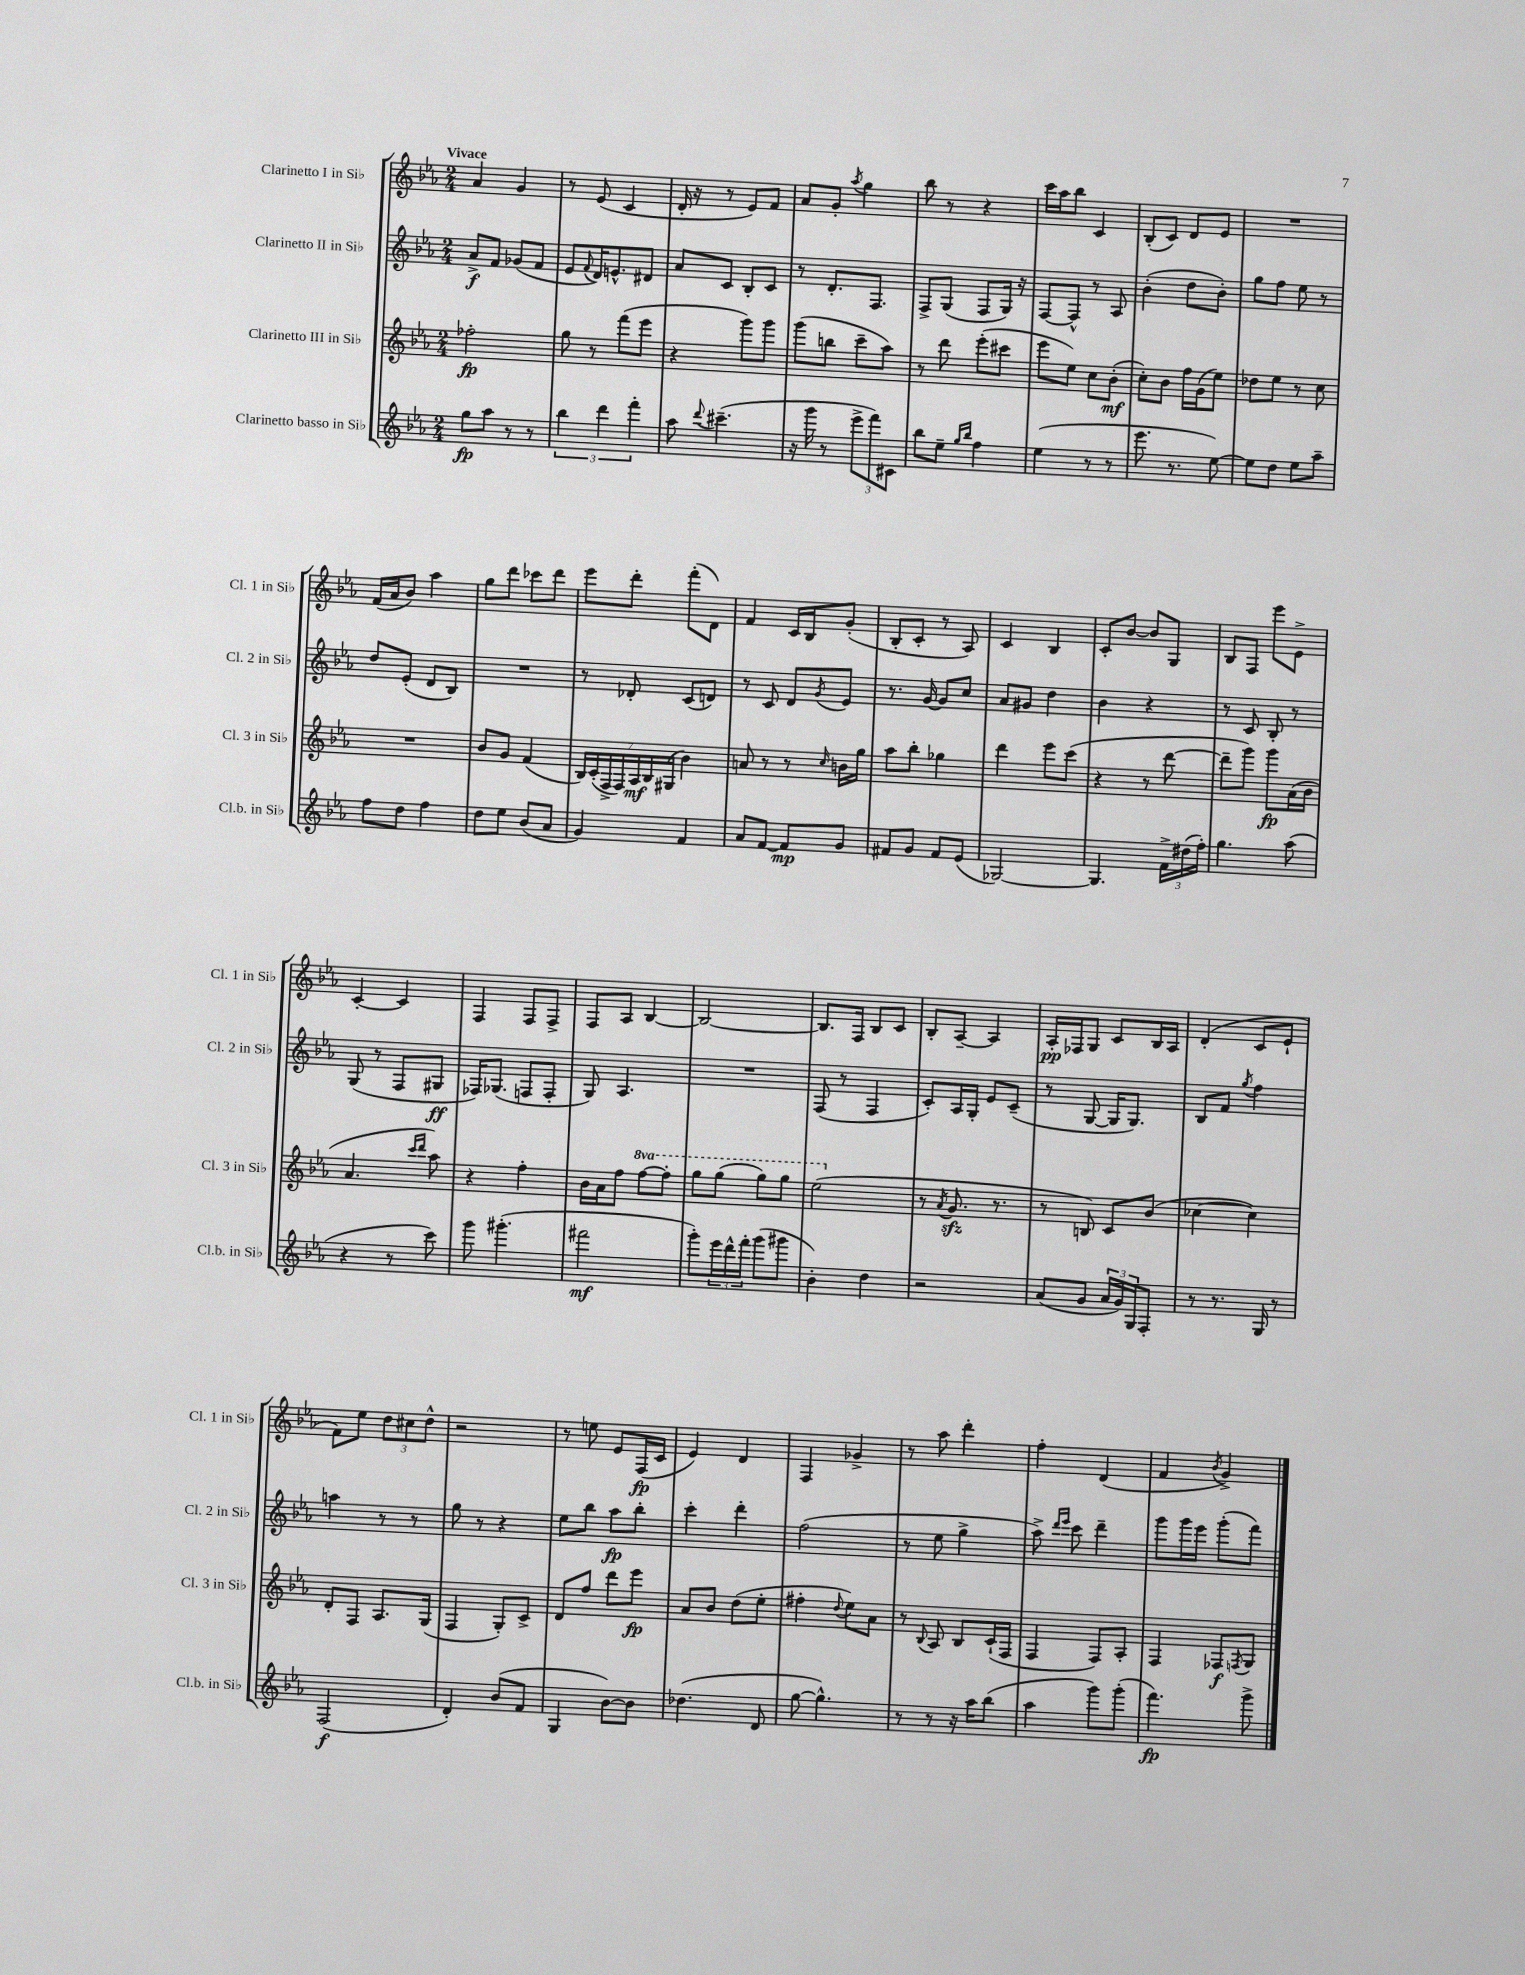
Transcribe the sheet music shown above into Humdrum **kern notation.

**kern	**kern	**kern	**kern
*staff4	*staff3	*staff2	*staff1
*clefG2	*clefG2	*clefG2	*clefG2
*k[b-e-a-]	*k[b-e-a-]	*k[b-e-a-]	*k[b-e-a-]
*M2/4	*M2/4	*M2/4	*M2/4
8gg	2ff-'	8a-^	4a-
8aa-	.	8f	.
8r	.	(8g-	4g
8r	.	8f	.
=	=	=	=
6bb-	8gg	8e-	8r
.	.	8qqf	.
.	8r	16d)	(8e-
6ddd	.	.	.
.	.	8.e^^	.
.	(8fff	.	4c
6fff'	.	.	.
.	8eee-	8d#	.
=	=	=	=
8aa-	4r	8a-	16d'
.	.	.	16r
8qqddd	.	.	.
(4.ccc#~	.	8c	8r
.	8ggg)	8B-'	8e-)
.	8ggg	8c	8f
=	=	=	=
16r	(8ggg	8r	8a-
16ggg	.	.	.
8r	8bb	8.d'	8g'
.	.	.	8qaa-
12eee-^	8ccc~	.	4gg
.	.	8.F	.
12fff)	.	.	.
.	8aa-)	.	.
12c#	.	.	.
=	=	=	=
8bb-	8r	8F^	8bb-
8ee-~	8ddd	(8G	8r
16qqgg	.	.	.
16qqbb-	.	.	.
4ff	(8eee-'	8F	4r
.	8ccc#	16G)	.
.	.	16r	.
=	=	=	=
(4ee-	8eee-	[8F	16ccc
.	.	.	16aa-
.	8ee-)	8F^^]	8bb-
8r	8cc	8r	4c
8r	(8b-'	8A-	.
=	=	=	=
8.eee-	8cc')	(4b-'	(8B-'
.	8b-	.	8c)
8.r	.	.	.
.	16ff	8dd	8d
.	(16g	.	.
[8ee-)	8ee-)	8b-')	8e-
=	=	=	=
8ee-]	8dd-	8gg	2r
8dd	8ee-	8ff	.
8ee-	8r	8ee-	.
8aa-~	8cc	8r	.
=	=	=	=
8ff	2r	8dd	(16f
.	.	.	16a-
8dd	.	(8e-'	8b-)
4ff	.	8d	4aa-
.	.	8B-)	.
=	=	=	=
8dd	8b-	2r	8gg
8ee-	8g	.	8ddd
(8b-	(4f	.	8ccc-
8a-	.	.	8ddd
=	=	=	=
4g)	28B-)	8r	8eee-
.	(28c'	.	.
.	28F^	.	.
.	28F)	.	.
.	.	8d-'	8ddd'
.	28A-	.	.
.	28B-	.	.
.	(28G#	.	.
4f	4b-)	(8c	(8fff'
.	.	8d)	8d)
=	=	=	=
8a-	8a	8r	4f
[8f	8r	8c	.
8f]	8r	8d	16c
.	.	.	16B-
.	16qqcc	8qg	.
8g	16b	8e-	(8g'
.	16gg	.	.
=	=	=	=
8f#	8aa-	8.r	8B-'
8g	8bb-'	.	8c'
.	.	[16g	.
8f#	4gg-	8g]	8r
(8e-	.	8cc	8A-)
=	=	=	=
[2G-)	4ddd	8a-	4c
.	.	8g#	.
.	8eee-	4dd	4B-
.	(8ccc	.	.
=	=	=	=
4.G-]	4r	4b-	8c'
.	.	.	[8b-
.	8r	4r	8b-]
24f^	[8ddd	.	8G
(24dd#	.	.	.
24ff')	.	.	.
=	=	=	=
4.gg	8ddd~]	8r	8B-
.	8ggg)	8c	8F
.	8ggg	8B-'	8eee-
(8aa-	(16a-	8r	8e-^
.	16b-	.	.
=	=	=	=
4r	4.a-	(8G	[4c'
.	.	8r	.
8r	.	8F	4c]
.	16qqccc	.	.
.	16qqddd	.	.
8ccc)	8aa-)	8G#	.
=	=	=	=
8ggg	4r	16F-)	4F
.	.	(8.G-	.
(4.ggg#'	.	.	.
.	4ff'	8F	8F
.	.	8F'	8F^
=	=	=	=
2fff#	16b-	8G)	8F
.	16a-	.	.
.	8ff	4.A-	8A-
.	[8fff	.	[4B-
.	8fff']	.	.
=	=	=	=
8ggg')	8ggg	2r	2B-_
24eee-	(8ggg	.	.
24ddd^^	.	.	.
24fff'	.	.	.
(8ggg	8ggg)	.	.
8ggg#	8ggg	.	.
=	=	=	=
4b-')	(2eee-	(8F	8.B-]
.	.	8r	.
.	.	.	16F
4dd	.	4F	8B-
.	.	.	8c
=	=	=	=
2r	8r	8c')	8B-'
.	8qa-	.	.
.	8.g	16A-	[8A-~
.	.	16G'	.
.	.	8e-	4A-]
.	8.r	.	.
.	.	(8c~	.
=	=	=	=
(8a-	8r	8r	16A-'
.	.	.	16F-
8g	8B)	[8G	8G
24a-	8c	16G]	8c
24g)	.	.	.
.	.	8.G)	.
24G	.	.	.
8F'	(8b-	.	16B-
.	.	.	16A-
=	=	=	=
8r	[4cc-	8B-	(4d'
8.r	.	8f	.
.	.	8qgg	.
.	4cc-])	4ff	8c
16G	.	.	.
8r	.	.	8e-`
=	=	=	=
(2F	8d'	4aa	8f)
.	8F	.	8ee-
.	8.A-	8r	12dd
.	.	.	12cc#
.	.	8r	.
.	.	.	12dd^^
.	(16G	.	.
=	=	=	=
4d')	4F	8gg	2r
.	.	8r	.
(8b-	8G')	4r	.
8f	8c^	.	.
=	=	=	=
4G	8d	8ee-	8r
.	8ff	8bb-	8ee
[8b-)	8ddd	8aa-	8e-
8b-]	8eee-	8bb-'	(16F
.	.	.	16c
=	=	=	=
(4.dd-	8a-	4ccc'	4e-)
.	8b-	.	.
.	(8dd	4ddd'	4d
8d	8ee-'	.	.
=	=	=	=
[8gg	4ff#'	(2ff	4F
4.gg^^])	.	.	.
.	8qqdd	.	.
.	8ee-)	.	4g-^
.	8a-	.	.
=	=	=	=
8r	8r	8r	8r
.	8qqB-	.	.
8r	8A-	8ee-	8aa-
16r	8B-	4gg^	4ddd'
16aa-	.	.	.
(8bb-	(16c`	.	.
.	16F	.	.
=	=	=	=
4aa-	4F	8aa-^)	4ff'
.	.	16qqddd	.
.	.	16qqeee-	.
.	.	8ccc	.
8ggg)	8F)	4ddd~	(4d
(8ggg'	8A-'	.	.
=	=	=	=
4.fff)	4F	8ggg	4f
.	.	16ggg	.
.	.	16eee-	.
.	.	.	8qb-
.	8F-	(8ggg'	4g^)
.	8qF	.	.
8ggg^	8G	8fff)	.
==	==	==	==
*-	*-	*-	*-
